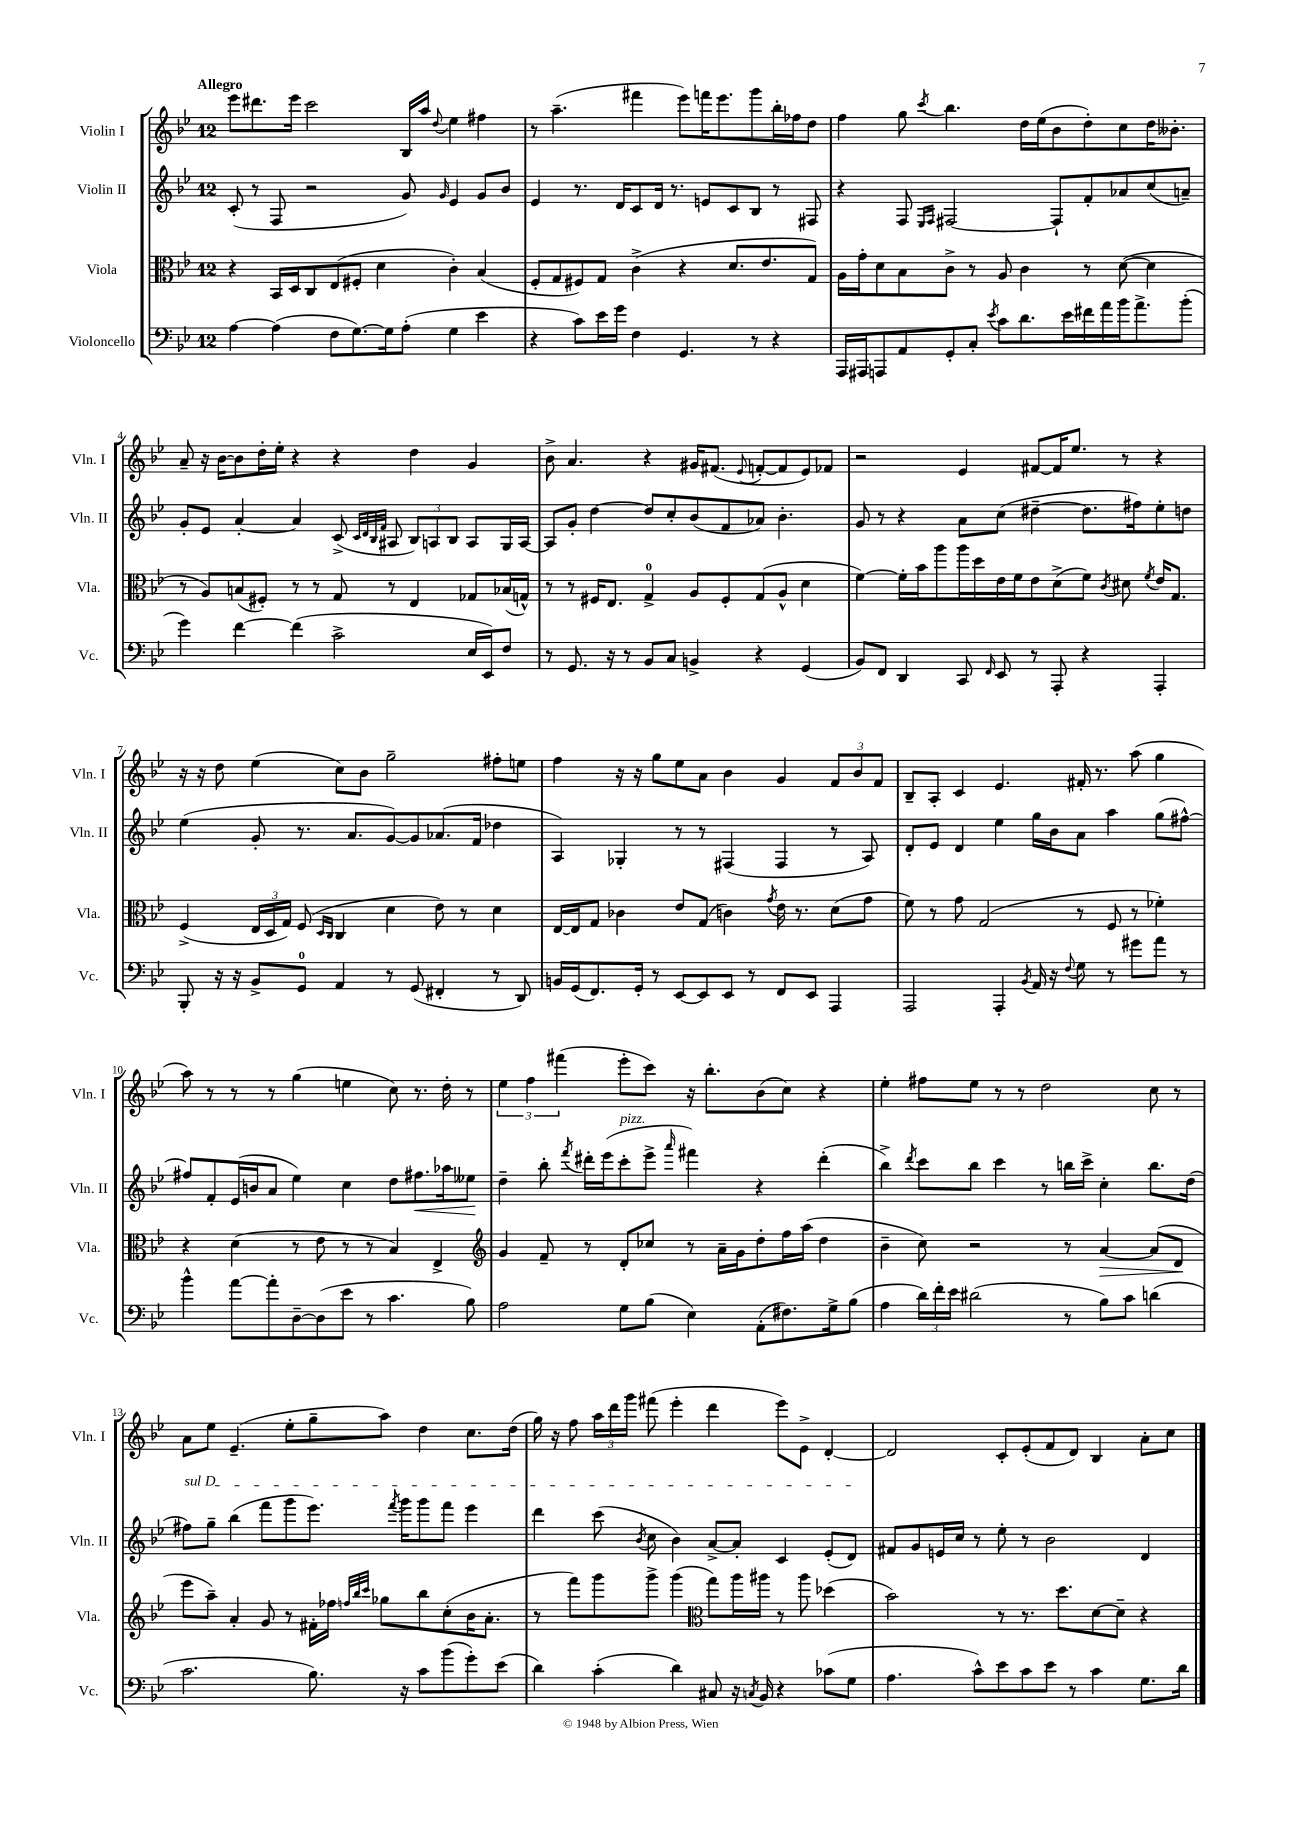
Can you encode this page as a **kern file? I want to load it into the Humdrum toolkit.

**kern	**kern	**kern	**kern
*staff4	*staff3	*staff2	*staff1
*clefF4	*clefC3	*clefG2	*clefG2
*k[b-e-]	*k[b-e-]	*k[b-e-]	*k[b-e-]
*M12/8	*M12/8	*M12/8	*M12/8
[4A\	4r	(8c'/	8eee-\L
.	.	8r	8.ddd#\
(4A\]	16BB-/LL	8F/	.
.	16D/J	.	16eee-\Jk
.	8C/	2r	2ccc\
8F\L	(8E-/	.	.
[8.G\)	8F#'/J	.	.
.	4d\	.	.
16G\]k	.	.	.
(8A'\J	.	8g/)	16B-/LL
.	.	.	16aa/JJ
.	.	16qqg/	8qqdd/
4G\	4c'\)	4e-/	4ee-\
4e-\	(4B-/	8g/L	4ff#\
.	.	8b-/J	.
=	=	=	=
4r	8F'/L	4e-/	8r
.	8G/	.	(4.aa~\
8c\L)	8F#/)	8.r	.
16e-\L	8G/J	.	.
16g\JJ	.	16d/LK	.
4F\	(4c^\	8c/	4fff#\
.	.	16d/Jk	.
.	.	8.r	.
4.GG/	4r	.	8eee-\L)
.	.	8e/L	16fff\K
.	.	.	8.eee-\
.	8.d/L	8c/	.
8r	.	8B-/J	8ggg\
.	8.e-/	.	.
4r	.	8r	16bb-'\L
.	.	.	16ff-\J
.	8G/J)	8F#/	8dd\J
=	=	=	=
16AAA/LL	16A\LL	4r	4ff\
16AAA#/J	16g'\J	.	.
8AAA/	8d\	.	.
8AA/	8B-\	8F/	8gg\
.	.	16qqE-/LL	.
.	.	16qqF/JJ	8qccc/
8GG'/	8c^\J	[2F#/	4.bb-\
8C'/J	8r	.	.
8qe-/	.	.	.
8c\L	8A/	.	.
8.d\	4c\	.	16dd\LL
.	.	.	(16ee-\J
.	.	8F#`/]L	8b-\
16e-\L	.	.	.
16f#\	8r	8f'/	8dd'\)
16a\	.	.	.
16b-\J	([8d\	8a-/	8cc\
8.a^\	.	.	.
.	4d\]	(8cc/	16dd\K
.	.	.	8.b--'\J
(8b-'\J	.	8a~/J)	.
=	=	=	=
4g\)	8r	8g'/L	8a~/
.	8A/L)	8e-/J	16r
.	.	.	[16b-\LK
[4f\	(8B/	[4a'/	8b-\]
.	8F#'/J)	.	16dd'\L
.	.	.	16ee-'\JJ
(4f\]	8r	4a/]	4r
.	8r	.	.
2c^\	8G/	(8c^/	4r
.	.	32qqc/LLL	.
.	.	32qqd/	.
.	.	32qqB-/	.
.	.	32qqf/JJJ	.
.	8r	8A#/	.
.	4E-/	12B-/L)	4dd\
.	.	12A/	.
.	.	12B-/J	.
16E-/LL	8G-/L	8A/L	4g/
16EE-/J)	.	.	.
8F/J	(16B-/L	16G/L	.
.	16G^^/JJ)	[16A/JJ	.
=	=	=	=
8r	8r	8A/]L	8b-^\
8.GG/	8r	8g'/J	4.a/
.	16F#/LK	[4dd\	.
16r	8.E-/J	.	.
8r	.	.	.
8BB-/L	4G^/	8dd/]L	4r
8C/J	.	8cc'/	.
4BB^/	8A/L	(8b-/	16g#/LK
.	.	.	(8.f#/J
.	8F#'/	8f/	.
.	.	.	8qqe-/
4r	(8G/	8a-/J)	[8f'/L
.	8A^^/J	4.b-'\	8f/]
(4GG/	4d\	.	8e-/)
.	.	.	8f-/J
=	=	=	=
8BB-/L)	[4f\)	8g/	2r
8FF/J	.	8r	.
4DD/	16f'\]LL	4r	.
.	16b-\J	.	.
.	8aa\	.	.
8CC/	16aa\L	8a\L	4e-/
.	16dd\	.	.
16qqFF/	.	.	.
8EE-/	16e-\	(8cc\J	.
.	16f\J	.	.
8r	8e-\	[4dd#~\	[8f#/L
8AAA'/	(8d^\	.	16f#/]K
.	.	.	8.ee-/J
4r	8f\J)	8.dd#\]L	.
.	8qc/	.	.
.	8d#\	.	8r
.	.	16ff#\k)	.
.	8qf/	.	.
4AAA'/	16e-/LK	8ee-'\	4r
.	8.G/J	.	.
.	.	8dd\J	.
=	=	=	=
8BBB-'/	(4F^/	(4ee-\	16r
.	.	.	16r
16r	.	.	8dd\
16r	.	.	.
8BB-^/L	24E-/LL	8g'/	(4ee-\
.	24D/	.	.
.	24G/JJ)	.	.
8GG/J	(8F/	8.r	.
.	16qqD/LL	.	.
.	16qqC/JJ	.	.
4AA/	4C/	.	8cc\L)
.	.	8.a/L	.
.	.	.	8b-\J
8r	4d\	[8g/)	2gg~\
(8GG/	.	8g/]	.
4FF#'/	8e-\)	(8.a-/	.
.	8r	.	.
.	.	16f/Jk	.
8r	4d\	4dd-\	8ff#'\L
8DD/)	.	.	8ee\J
=	=	=	=
16BB/LL	[16E-/LL	4A/)	4ff\
(16GG/J	16E-/]J	.	.
8.FF/)	8G/J	.	.
.	4c-\	4G-'/	16r
16GG'/Jk	.	.	16r
8r	.	.	8gg\L
[8EE-/L	8e-/L	8r	8ee-\
8EE-/]	(8G/J	8r	8a\J
8EE-/J	4c\)	(4F#/	4b-\
8r	.	.	.
.	8qg/	.	.
8FF/L	16e-\	4F#/	4g/
.	8.r	.	.
8EE-/J	.	.	.
4AAA/	(8d\L	8r	12f/L
.	.	.	12b-/
.	8g\J	8A/)	.
.	.	.	12f/J
=	=	=	=
2AAA/	8f\)	8d'/L	8B-~/L
.	8r	8e-/J	8A'/J
.	8g\	4d/	4c/
.	(2G/	.	.
4AAA'/	.	4ee-\	4.e-/
8qBB-/	.	.	.
16AA/	.	16gg\LL	.
16r	.	16b-\J	.
8qqF/	.	.	.
8G\	8r	8a\J	16f#'/
.	.	.	8.r
8r	8F/	4aa\	.
8g#\L	8r	.	(8aa\
8a\J	4f-'\)	(8gg\L	4gg\
8r	.	[8ff#^^\J)	.
=	=	=	=
4b-^^\	4r	8ff#/]L	8aa\)
.	.	8f'/	8r
[8a\L	(4d\	(16e-/L	8r
.	.	16b/J	.
8a'\]	.	8a/J	8r
[8D~\	8r	4ee-\)	(4gg\
(8D\]	8e-\	.	.
8e-\J	8r	4cc\	4ee\
8r	8r	.	.
4.c\	4B-/)	8dd\L	8cc\)
.	.	8.ff#\	8.r
.	4E-^/	.	.
.	.	16aa-\k	16dd'\
8B-\)	.	8ee--\J	8r
=	=	=	=
*	*clefG2	*	*
2A\	4g/	4dd~\	6ee-\
.	.	.	6ff\
.	8f~/	8bb-'\	.
.	.	.	(6fff#\
.	.	8qfff/	.
.	8r	16ddd#'\LL	.
.	.	(16eee-\J	.
8G\L	8d'/L	8ccc'\	8eee-'\L
(8B-\J	8cc-/J	8eee-^\J	8ccc\J)
.	.	16qqaaa/	.
4E-\)	8r	4fff#\)	16r
.	.	.	8.bb-'\L
.	16a~\LL	.	.
.	16g\J	.	.
(8AA'\L	8dd'\	4r	(8b-\
8.F#\)	16ff\L	.	8cc\J)
.	(16aa\JJ	.	.
.	4dd\	(4ddd#'\	4r
16G^\k	.	.	.
(8B-\J	.	.	.
=	=	=	=
4A\	4b-~\	4bb-^\)	4ee-'\
.	.	8qddd/	.
24d\LL)	8cc\)	8ccc\L	8ff#\L
24f'\	.	.	.
24e-\JJ	.	.	.
(2d#\	2r	8bb-\J	8ee-\J
.	.	4ccc\	8r
.	.	.	8r
.	.	8r	2dd\
8r	8r	16bb\LL	.
.	.	16ccc^\JJ	.
8B-\L)	[4a/	4cc'\	.
8c\J	.	.	.
(4d\	(8a/]L	8.bb\L	8cc\
.	8d/J	.	8r
.	.	(16dd\Jk	.
=	=	=	=
2.c\	8eee-\L	8ff#\L)	8a\L
.	8aa~\J)	8gg~\J	8ee-\J
.	4a'/	(4bb-\	(4.e-~/
.	8g/	8fff\L	.
.	8r	8ggg\	8ee-'\L
8.B-\)	16f#'\LL	8.eee-\J)	8gg~\
.	16ff-\JJ	.	.
.	32qqff/LLL	.	.
.	32qqbb-/	.	.
.	32qqccc/JJJ	.	.
.	8gg-\L	.	8aa\J)
.	.	8qfff/	.
16r	.	16ggg\LK	.
8c\L	8bb-\	8ggg\	4dd\
(8b-\	(8cc'\	8fff\J	.
8g'\)	16b-\K	4eee-\	8.cc\L
.	8.a'\J	.	.
(8e-\J	.	.	.
.	.	.	(16dd\Jk
=	=	=	=
4d\)	8r	4ddd\	16gg\)
.	.	.	16r
.	8fff\L)	.	8ff\
(4c'\	8ggg\	(8ccc\	24aa\LL
.	.	.	24ddd\
.	.	.	24ggg\JJ
.	.	8qb-/	.
.	8ggg^\J	8cc\	(8fff#\
4d\)	(4ggg\	4b-\)	4eee-'\
*	*clefC3	*	*
8C#/	8gg\L)	[8a^/L	4ddd\
16r	16aa\L	8a'/]J	.
8qC/	.	.	.
16BB-/	16aa#\JJ	.	.
4r	8r	4c/	8eee-\L)
.	8aa#\	.	8e-^\J
(8c-\L	(4dd-\	(8e-'/L	[4d'/
8G\J	.	8d/J)	.
=	=	=	=
4.A\	2b-\)	8f#/L	2d/]
.	.	8g/	.
.	.	16e/L	.
.	.	16cc/JJ	.
8c^^\L)	.	8r	.
8e-\	8r	8ee-'\	8c'/L
8c\	8.r	8r	(8e-'/
8e-\J	.	2b-\	8f/
.	8.dd\L	.	.
8r	.	.	8d/J)
4c\	[8d\	.	4B-/
.	8d~\]J	.	.
8.G\L	4r	4d/	8a'\L
.	.	.	8cc\J
16d\Jk	.	.	.
==	==	==	==
*-	*-	*-	*-
